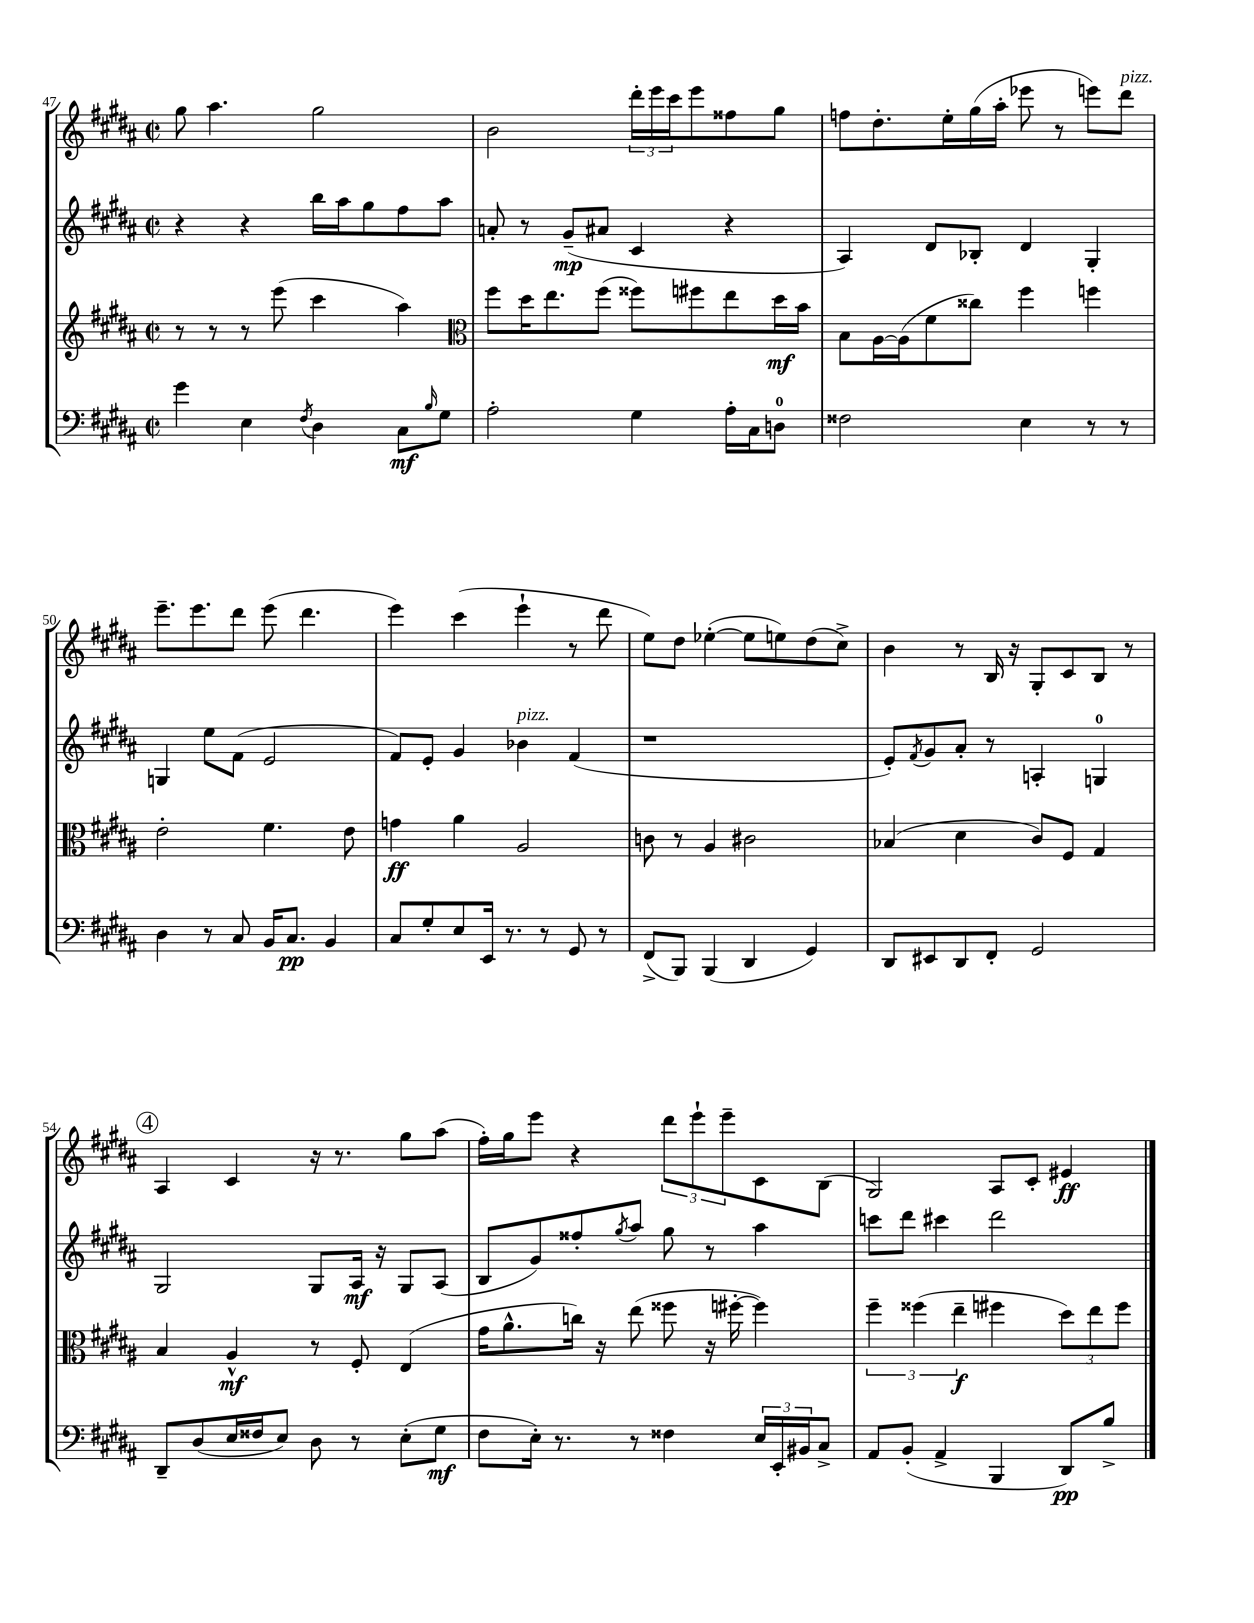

**kern	**kern	**kern	**kern
*staff4	*staff3	*staff2	*staff1
*clefF4	*clefG2	*clefG2	*clefG2
*k[f#c#g#d#a#]	*k[f#c#g#d#a#]	*k[f#c#g#d#a#]	*k[f#c#g#d#a#]
*M2/2	*M2/2	*M2/2	*M2/2
*met(c|)	*met(c|)	*met(c|)	*met(c|)
4g#\	8r	4r	8gg#\
.	8r	.	4.aa#\
4E\	8r	4r	.
.	(8eee\	.	.
8qF#/	.	.	.
4D#\	4ccc#\	16bb\LL	2gg#\
.	.	16aa#\J	.
.	.	8gg#\	.
8C#\L	4aa#\)	8ff#\	.
16qqB/	.	.	.
8G#\J	.	8aa#\J	.
=	=	=	=
*	*clefC3	*	*
2A#'\	8ff#\L	8a'/	2b\
.	16dd#\K	8r	.
.	8.ee\	.	.
.	.	(8g#~/L	.
.	(8ff#\J	8a#/J	.
4G#\	8ff##\L)	4c#/	24ddd#'\LL
.	.	.	24eee\
.	.	.	24ccc#\J
.	8ff#\	.	8eee\
16A#'\LL	8ee\	4r	8ff##\
16C#\J	.	.	.
8D\J	16dd#\L	.	8gg#\J
.	16b\JJ	.	.
=	=	=	=
2F##\	8B\L	4A#/)	8ff\L
.	[16A#\L	.	8.dd#'\
.	(16A#\]J	.	.
.	8f#\	8d#/L	.
.	.	.	16ee'\L
.	8cc##\J)	8B-'/J	(16gg#\
.	.	.	16aa#'\JJ
4E\	4ff#\	4d#/	8eee-\
.	.	.	8r
8r	4ff\	4G#'/	8eee\L)
8r	.	.	8ddd#\J
=	=	=	=
4D#\	2e'\	4G/	8.eee~\L
.	.	.	8.eee\
8r	.	8ee\L	.
8C#/	.	(8f#\J	8ddd#\J
16BB/LK	4.f#\	2e/	(8eee\
8.C#/J	.	.	.
.	.	.	4.ddd#\
4BB/	.	.	.
.	8e\	.	.
=	=	=	=
8C#/L	4g\	8f#/L)	4eee\)
8G#'/	.	8e'/J	.
8E/	4a#\	4g#/	(4ccc#\
16EE/Jk	.	.	.
8.r	.	.	.
.	2A#/	4b-\	4eee`\
8r	.	.	.
8GG#/	.	(4f#/	8r
8r	.	.	8ddd#\
=	=	=	=
(8FF#^/L	8c\	1r	8ee\L)
8BBB/J)	8r	.	8dd#\J
(4BBB/	4A#/	.	([4ee-'\
4DD#/	2c#\	.	8ee-\]L
.	.	.	8ee\)
4GG#/)	.	.	(8dd#\
.	.	.	8cc#^\J)
=	=	=	=
8DD#/L	(4B-/	8e'/L)	4b\
.	.	8qf#/	.
8EE#/	.	8g#/	.
8DD#/	4d#\	8a#'/J	8r
8FF#'/J	.	8r	16B/
.	.	.	16r
2GG#/	8c#/L)	4A'/	8G#'/L
.	8F#/J	.	8c#/
.	4G#/	4G/	8B/J
.	.	.	8r
=	=	=	=
8DD#~/L	4B/	2G#/	4A#/
(8D#/	.	.	.
16E/L	4A#^^/	.	4c#/
16F##/J	.	.	.
8E/J)	.	.	.
8D#\	8r	8G#/L	16r
.	.	.	8.r
8r	8F#'/	16A#/Jk	.
.	.	16r	.
(8E'\L	(4E/	8G#/L	8gg#\L
8G#\J	.	(8A#/J	(8aa#\J
=	=	=	=
8F#\L	16g#\LK	8B/L	16ff#'\LL)
.	8.a#^^\	.	16gg#\J
16E'\Jk)	.	8g#/)	8eee\J
8.r	.	.	.
.	16cc\Jk)	8ff##'/	4r
.	16r	.	.
.	.	8qgg#/	.
8r	(8ee\	8aa#/J	.
4F##\	8ff##\	8gg#\	12ddd#\L
.	.	.	12eee`\
.	16r	8r	.
.	.	.	12eee~\
.	[16ff#'\	.	.
24E/LL	4ff#\])	4aa#\	8c#\
24EE'/	.	.	.
24BB#/J	.	.	.
8C#^/J	.	.	(8B\J
=	=	=	=
8AA#/L	6ff#~\	8ccc\L	2G#/)
(8BB'/J	.	8ddd#\J	.
.	(6ff##\	.	.
4AA#^/	.	4ccc#\	.
.	6ee~\	.	.
4BBB/	4ff#\	2ddd#\	8A#/L
.	.	.	8c#'/J
8DD#/L)	12dd#\L)	.	4e#/
.	12ee\	.	.
8B^/J	.	.	.
.	12ff#\J	.	.
==	==	==	==
*-	*-	*-	*-
